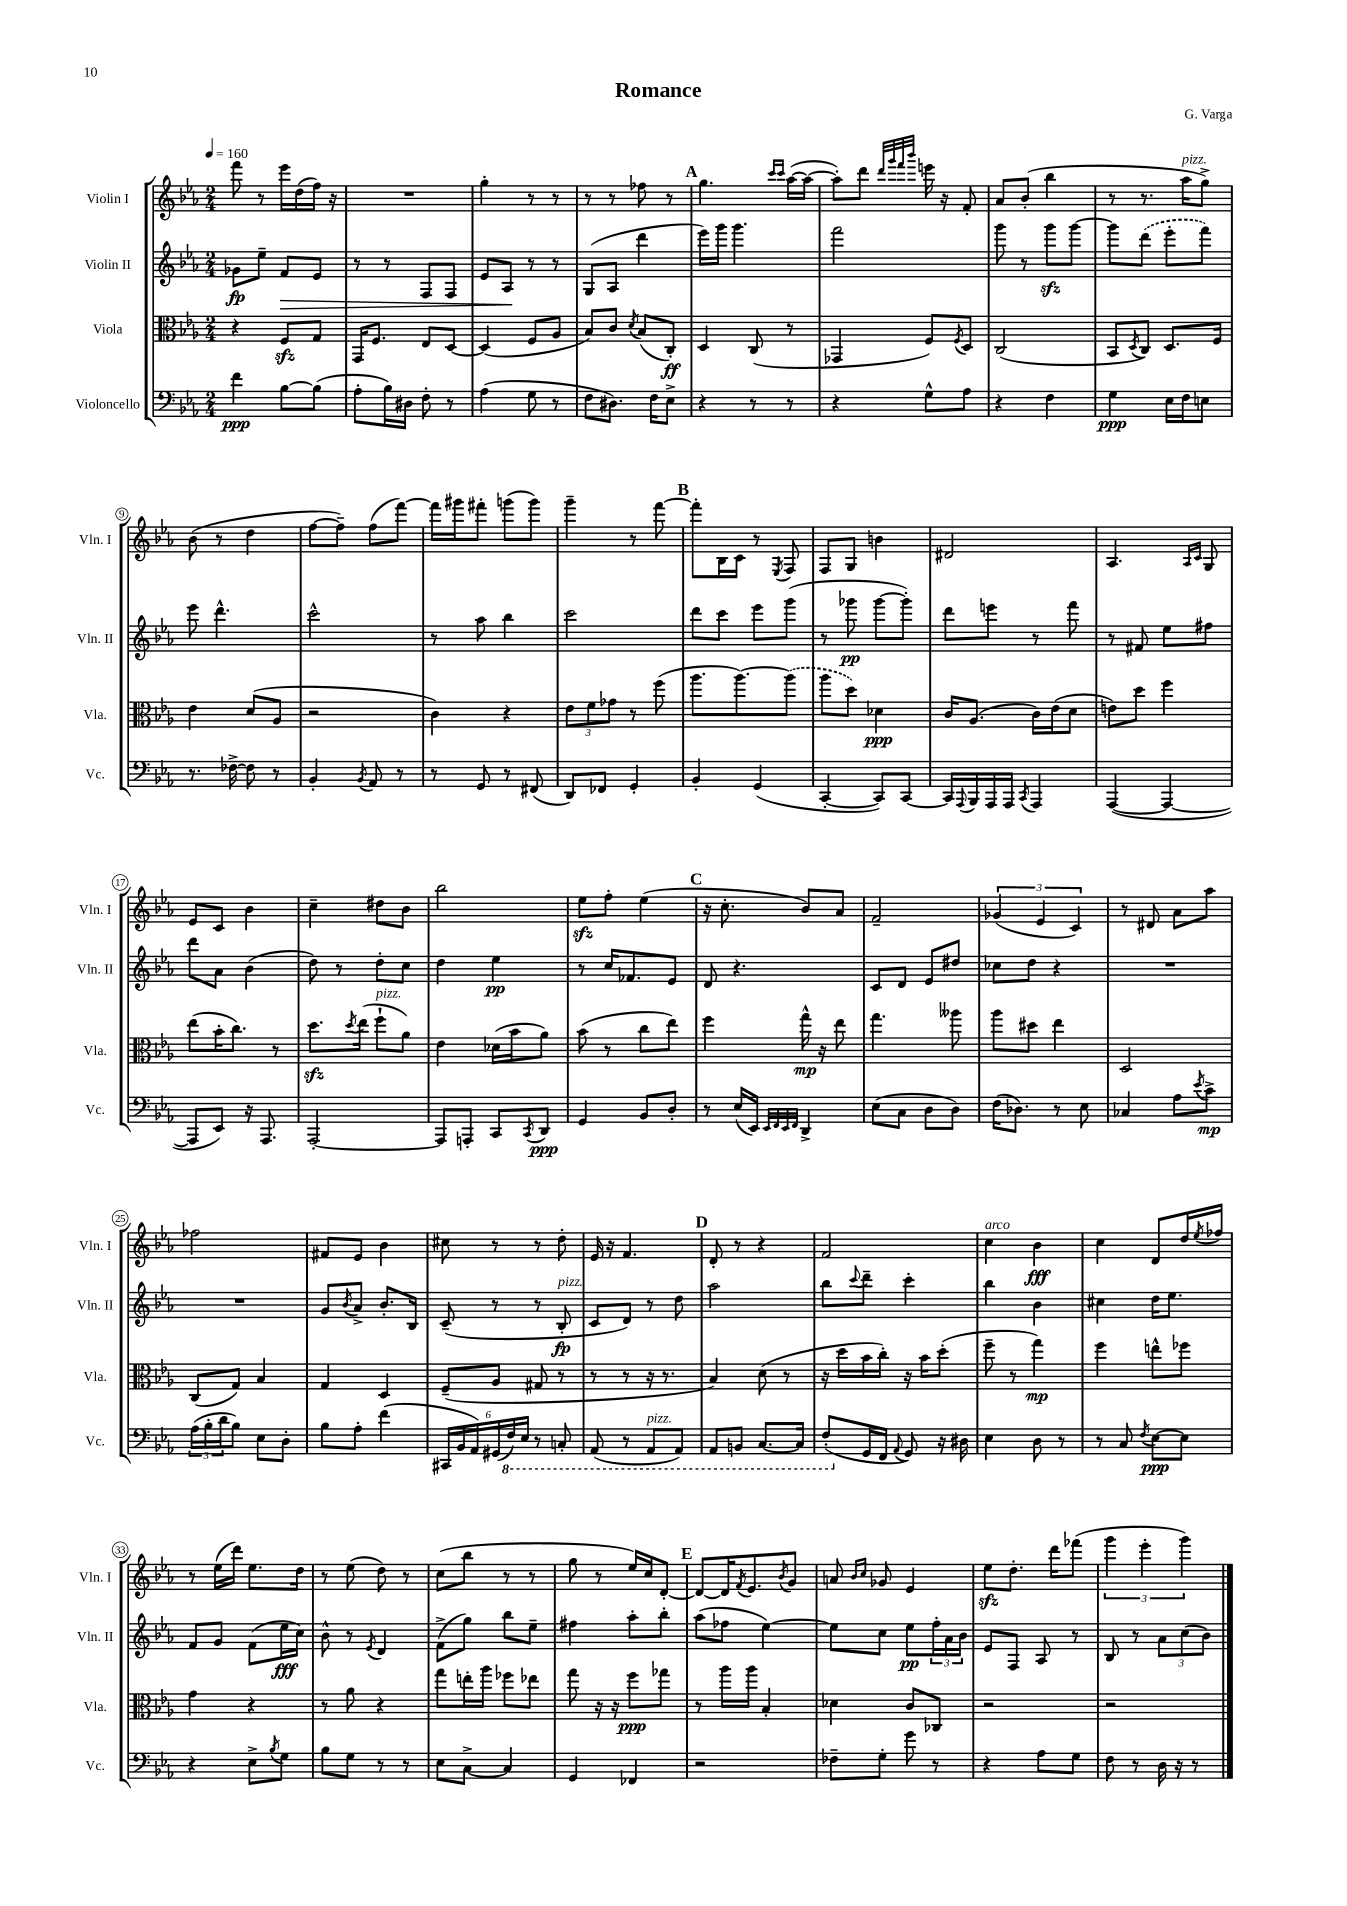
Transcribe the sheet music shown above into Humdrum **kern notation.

**kern	**dynam	**kern	**dynam	**kern	**dynam	**kern	**dynam
*part4	*part4	*part3	*part3	*part2	*part2	*part1	*part1
*staff4	*staff4	*staff3	*staff3	*staff2	*staff2	*staff1	*staff1
*I"Violoncello	*	*I"Viola	*	*I"Violin II	*	*I"Violin I	*
*I'Vc.	*	*I'Vla.	*	*I'Vln. II	*	*I'Vln. I	*
*clefF4	*	*clefC3	*	*clefG2	*	*clefG2	*
*k[b-e-a-]	*	*k[b-e-a-]	*	*k[b-e-a-]	*	*k[b-e-a-]	*
*M2/4	*	*M2/4	*	*M2/4	*	*M2/4	*
*MM160	*	*MM160	*	*MM160	*	*MM160	*
=1	=1	=1	=1	=1	=1	=1	=1
4f\	ppp	4r	.	8g-X\L	fp	8fff\	.
.	.	.	.	8ee-~\J	.	8r	.
!	!	!	!	!	!LO:HP:b	!	!
[8B-\L	.	8Fzz/L	.	8f/L	>	16eee-\LL	.
.	.	.	.	.	.	(16dd\	.
(8B-\J]	.	8G/J	.	8e-/J	.	16ff\JJ)	.
.	.	.	.	.	.	16r	.
=2	=2	=2	=2	=2	=2	=2	=2
8A-'\L	.	16GG/KL	.	8r	.	2r	.
.	.	8.F/J	.	.	.	.	.
16B-\L)	.	.	.	8r	.	.	.
16D#X\JJ	.	.	.	.	.	.	.
8F'\	.	8E-/L	.	8F/L	.	.	.
8r	.	[8D/J	.	8F/J	.	.	.
=3	=3	=3	=3	=3	=3	=3	=3
(4A-\	.	(4D/]	.	8e-/L	.	4gg'\	.
.	.	.	.	8A-/J	.	.	.
8G\	.	8F/L	.	8r	]	8r	.
8r	.	8A-/J	.	8r	.	8r	.
=4	=4	=4	=4	=4	=4	=4	=4
8F\L	.	8B-/L)	.	(8G/L	.	8r	.
8.D#X\J)	.	8c/J	.	8A-/J	.	8r	.
.	.	8qd/	.	.	.	.	.
.	.	(8B-/L	.	4ddd\	.	8ff-X\	.
16F\KL	.	.	.	.	.	.	.
8E-^\J	.	8C'/J)	ff	.	.	8r	.
!!LO:REH:place=s1:t=A
=5	=5	=5	=5	=5	=5	=5	=5
4r	.	4D/	.	16eee-\LL)	.	4.gg\	.
.	.	.	.	16ggg\JJ	.	.	.
.	.	.	.	4.ggg\	.	.	.
8r	.	(8C/	.	.	.	.	.
.	.	.	.	.	.	16qqccc/LL	.
.	.	.	.	.	.	16qqccc/JJ	.
8r	.	8r	.	.	.	([16aa-\LL	.
.	.	.	.	.	.	16aa-\JJ_	.
=6	=6	=6	=6	=6	=6	=6	=6
4r	.	4GG-X/	.	2fff\	.	8aa-'\L])	.
.	.	.	.	.	.	8ddd\J	.
.	.	.	.	.	.	32qqddd/LLL	.
.	.	.	.	.	.	32qqggg/	.
.	.	.	.	.	.	32qqfff/	.
.	.	.	.	.	.	32qqbbb-/JJJ	.
8G^^\L	.	8F/L)	.	.	.	16eeen\	.
.	.	.	.	.	.	16r	.
.	.	8qF/	.	.	.	.	.
8A-\J	.	8D/J	.	.	.	8f'/	.
=7	=7	=7	=7	=7	=7	=7	=7
4r	.	(2C/	.	8ggg\	.	8a-/L	.
.	.	.	.	8r	.	(8b-'/J	.
4F\	.	.	.	8gggzz\L	.	4bb-\	.
.	.	.	.	[8ggg\J	.	.	.
=8	=8	=8	=8	=8	=8	=8	=8
4G\	ppp	8BB-/L	.	8ggg\L]	.	8r	.
.	.	8qD/	.	.	.	.	.
.	.	8C/J)	.	(8ddd\J	.	8.r	.
16E-\LL	.	8.D/L	.	8eee-'\L	.	.	.
!	!	!	!	!	!	!LO:TX:a:i:t=pizz.	!
16F\J	.	.	.	.	.	16aa-\KL	.
8En\J	.	.	.	8fff\J)	.	8gg^\J)	.
.	.	16F/Jk	.	.	.	.	.
!!LO:LB:g=z
=9	=9	=9	=9	=9	=9	=9	=9
8.r	.	4e-\	.	8eee-\	.	(8b-\	.
.	.	.	.	4.ddd^^\	.	8r	.
[16F-X^\	.	.	.	.	.	.	.
8F-\]	.	(8d/L	.	.	.	4dd\	.
8r	.	8A-/J	.	.	.	.	.
=10	=10	=10	=10	=10	=10	=10	=10
4BB-'/	.	2r	.	2ccc^^\	.	[8ff\L	.
.	.	.	.	.	.	8ff~\J])	.
8qBB-/	.	.	.	.	.	.	.
8AA-/	.	.	.	.	.	(8ff\L	.
8r	.	.	.	.	.	[8fff\J)	.
=11	=11	=11	=11	=11	=11	=11	=11
8r	.	4c\)	.	8r	.	16fff\LL]	.
.	.	.	.	.	.	16ggg#X\J	.
8GG/	.	.	.	8aa-\	.	8fff#X'\J	.
8r	.	4r	.	4bb-\	.	(8gggn\L	.
(8FF#X/	.	.	.	.	.	8ggg\J)	.
=12	=12	=12	=12	=12	=12	=12	=12
8DD/L)	.	12e-\L	.	2ccc\	.	4ggg~\	.
.	.	12f\	.	.	.	.	.
8FF-X/J	.	.	.	.	.	.	.
.	.	12g-X\J	.	.	.	.	.
4GG'/	.	8r	.	.	.	8r	.
.	.	(8ff\	.	.	.	[8fff\	.
!!LO:REH:place=s1:t=B
=13	=13	=13	=13	=13	=13	=13	=13
4BB-'/	.	8.aa-\L	.	8ddd\L	.	8fff'\L]	.
.	.	.	.	8ccc\J	.	16B-\L	.
.	.	[8.aa-\)	.	.	.	16c\JJ	.
(4GG/	.	.	.	8eee-\L	.	8r	.
.	.	.	.	.	.	8qE-/	.
.	.	(8aa-\J]	.	(8ggg\J	.	8F/	.
=14	=14	=14	=14	=14	=14	=14	=14
[4CC'/	.	8aa-\L	.	8r	.	8F/L	.
.	.	8dd\J)	.	8ggg-X\	pp	8G/J	.
8CC/L])	.	4d-X\	ppp	[8ggg-\L	.	4bn\	.
[8CC/J	.	.	.	8ggg-'\J])	.	.	.
=15	=15	=15	=15	=15	=15	=15	=15
16CC/LL]	.	16c/KL	.	8ddd\L	.	2d#X/	.
8qqAAA-/	.	.	.	.	.	.	.
16BBB-/	.	(8.A-/J	.	.	.	.	.
16AAA-/	.	.	.	8eeen\J	.	.	.
16AAA-/JJ	.	.	.	.	.	.	.
8qCC/	.	.	.	.	.	.	.
4AAA-/	.	16c\LL)	.	8r	.	.	.
.	.	(16e-\J	.	.	.	.	.
.	.	8d\J	.	8fff\	.	.	.
=16	=16	=16	=16	=16	=16	=16	=16
([4AAA-/	.	8en\L)	.	8r	.	4.A-/	.
.	.	8dd\J	.	8f#X/	.	.	.
4AAA-/_	.	4ff\	.	8ee-\L	.	.	.
.	.	.	.	.	.	16qqA-/LL	.
.	.	.	.	.	.	16qqc/JJ	.
.	.	.	.	8ff#X\J	.	8G/	.
!!LO:LB:g=z
=17	=17	=17	=17	=17	=17	=17	=17
8AAA-/L]	.	(8ee-\L	.	8ddd\L	.	8e-/L	.
8EE-/J)	.	16b-'\K	.	8a-\J	.	8c/J	.
.	.	8.cc\J)	.	.	.	.	.
16r	.	.	.	(4b-\	.	4b-\	.
8.AAA-/	.	.	.	.	.	.	.
.	.	8r	.	.	.	.	.
=18	=18	=18	=18	=18	=18	=18	=18
[2AAA-'/	.	8.ddzz\L	.	8dd\)	.	4cc~\	.
.	.	.	.	8r	.	.	.
.	.	8qdd/	.	.	.	.	.
.	.	(16ee-\Jk	.	.	.	.	.
!	!	!LO:TX:a:i:t=pizz.	!	!	!	!	!
.	.	8ff`\L	.	8dd'\L	.	8dd#X\L	.
.	.	8a-\J)	.	8cc\J	.	8b-\J	.
=19	=19	=19	=19	=19	=19	=19	=19
8AAA-/L]	.	4e-\	.	4dd\	.	2bb-\	.
8AAAn'/J	.	.	.	.	.	.	.
8CC/L	.	(16d-X\LL	.	4ee-\	pp	.	.
.	.	16b-\J	.	.	.	.	.
8qCC/	.	.	.	.	.	.	.
8DD/J	ppp	8a-\J)	.	.	.	.	.
=20	=20	=20	=20	=20	=20	=20	=20
4GG/	.	(8b-\	.	8r	.	8ee-zz\L	.
.	.	8r	.	16cc/KL	.	8ff'\J	.
.	.	.	.	8.f-X/	.	.	.
8BB-/L	.	8cc\L	.	.	.	(4ee-\	.
8D'/J	.	8ee-\J)	.	8e-/J	.	.	.
!!LO:REH:place=s1:t=C
=21	=21	=21	=21	=21	=21	=21	=21
8r	.	4ff\	.	8d/	.	16r	.
.	.	.	.	.	.	8.cc'\	.
(16E-/LL	.	.	.	4.r	.	.	.
16EE-/JJ)	.	.	.	.	.	.	.
32qqEE-/LLL	.	.	.	.	.	.	.
32qqFF/	.	.	.	.	.	.	.
32qqEE-/	.	.	.	.	.	.	.
32qqFF/JJJ	.	.	.	.	.	.	.
4DD^/	.	16gg^^\	mp	.	.	8b-/L)	.
.	.	16r	.	.	.	.	.
.	.	8ee-\	.	.	.	8a-/J	.
=22	=22	=22	=22	=22	=22	=22	=22
(8E-\L	.	4.gg\	.	8c/L	.	2f~/	.
8C\J	.	.	.	8d/J	.	.	.
8D\L	.	.	.	8e-/L	.	.	.
8D\J)	.	8aa--X\	.	8dd#X/J	.	.	.
=23	=23	=23	=23	=23	=23	=23	=23
(16F\KL	.	8aa-\L	.	8cc-X\L	.	(6g-X/	.
8.D-X\J)	.	.	.	.	.	.	.
.	.	8dd#X\J	.	8dd\J	.	.	.
.	.	.	.	.	.	6e-/	.
8r	.	4ee-\	.	4r	.	.	.
.	.	.	.	.	.	6c/)	.
8E-\	.	.	.	.	.	.	.
=24	=24	=24	=24	=24	=24	=24	=24
4C-X/	.	2D/	.	2r	.	8r	.
.	.	.	.	.	.	8d#X/	.
8A-\L	.	.	.	.	.	8a-\L	.
8qe-/	.	.	.	.	.	.	.
8c^\J	mp	.	.	.	.	8aa-\J	.
!!LO:LB:g=z
=25	=25	=25	=25	=25	=25	=25	=25
(24A-\LL	.	(8C/L	.	2r	.	2ff-X\	.
24B-'\	.	.	.	.	.	.	.
24d\J	.	.	.	.	.	.	.
8B-\J)	.	8G/J)	.	.	.	.	.
8E-\L	.	4B-/	.	.	.	.	.
8D'\J	.	.	.	.	.	.	.
=26	=26	=26	=26	=26	=26	=26	=26
8B-\L	.	4G/	.	8g/L	.	8f#X/L	.
.	.	.	.	8qb-/	.	.	.
8A-'\J	.	.	.	8a-^/J	.	8e-/J	.
(4f\	.	4D/	.	8.b-'/L	.	4b-\	.
.	.	.	.	16B-/Jk	.	.	.
=27	=27	=27	=27	=27	=27	=27	=27
24CC#X/LL	.	(8F~/L	.	(8c~/	.	8cc#X\	.
24BB-/	.	.	.	.	.	.	.
24AA-/)	.	.	.	.	.	.	.
(24GG#X/	.	8A-/J	.	8r	.	8r	.
*8ba	*	*	*	*	*	*	*
24FF/)	.	.	.	.	.	.	.
24EE-/JJ	.	.	.	.	.	.	.
8r	.	8G#X/	.	8r	.	8r	.
!	!	!	!	!LO:TX:a:i:t=pizz.	!	!	!
8CCn'/	.	8r	.	8B-'/	fp	8dd'\	.
=28	=28	=28	=28	=28	=28	=28	=28
(8AAA-/	.	8r	.	8c/L	.	16e-/	.
.	.	.	.	.	.	16r	.
8r	.	8r	.	8d/J)	.	4.f/	.
!LO:TX:a:i:t=pizz.	!	!	!	!	!	!	!
8AAA-/L	.	16r	.	8r	.	.	.
.	.	8.r	.	.	.	.	.
8AAA-/J)	.	.	.	8dd\	.	.	.
!!LO:REH:place=s1:t=D
=29	=29	=29	=29	=29	=29	=29	=29
8AAA-/L	.	4B-/)	.	2aa-\	.	8d'/	.
8BBBn/J	.	.	.	.	.	8r	.
[8.CC/L	.	(8d\	.	.	.	4r	.
.	.	8r	.	.	.	.	.
16CC/Jk]	.	.	.	.	.	.	.
=30	=30	=30	=30	=30	=30	=30	=30
(8FF'/L	.	16r	.	8bb-\L	.	2f/	.
.	.	16dd\LL	.	.	.	.	.
.	.	.	.	8qqccc/	.	.	.
*X8ba	*	*	*	*	*	*	*
16GG/L	.	16b-\	.	8ddd~\J	.	.	.
16FF/JJ	.	16cc'\JJ)	.	.	.	.	.
8qqAA-/	.	.	.	.	.	.	.
8GG/)	.	16r	.	4ccc'\	.	.	.
.	.	16b-\KL	.	.	.	.	.
16r	.	(8dd'\J	.	.	.	.	.
16D#X\	.	.	.	.	.	.	.
=31	=31	=31	=31	=31	=31	=31	=31
!	!	!	!	!	!	!LO:TX:a:i:t=arco	!
4E-\	.	8ff~\	.	4bb-\	.	4cc\	.
.	.	8r	.	.	.	.	.
8D\	.	4gg\)	mp	4b-\	.	4b-\	fff
8r	.	.	.	.	.	.	.
=32	=32	=32	=32	=32	=32	=32	=32
8r	.	4ff\	.	4cc#X\	.	4cc\	.
8C/	.	.	.	.	.	.	.
8qF/	.	.	.	.	.	.	.
[8E-\L	ppp	8een^^\L	.	16dd\KL	.	8d/L	.
.	.	.	.	8.ee-\J	.	.	.
8E-\J]	.	8ff-X\J	.	.	.	16dd/L	.
.	.	.	.	.	.	8qee-/	.
.	.	.	.	.	.	16ff-X/JJ	.
!!LO:LB:g=z
=33	=33	=33	=33	=33	=33	=33	=33
4r	.	4g\	.	8f/L	.	8r	.
.	.	.	.	8g/J	.	(16ee-\LL	.
.	.	.	.	.	.	16ddd\JJ)	.
8E-^\L	.	4r	.	(8f\L	.	8.ee-\L	.
8qB-/	.	.	.	.	.	.	.
8G\J	.	.	.	16ee-\L	fff	.	.
.	.	.	.	16cc\JJ)	.	16dd\Jk	.
=34	=34	=34	=34	=34	=34	=34	=34
8B-\L	.	8r	.	8b-^^\	.	8r	.
8G\J	.	8a-\	.	8r	.	(8ee-\	.
.	.	.	.	8qe-/	.	.	.
8r	.	4r	.	4d/	.	8dd\)	.
8r	.	.	.	.	.	8r	.
=35	=35	=35	=35	=35	=35	=35	=35
8E-\L	.	8gg\L	.	(8f^\L	.	(8cc\L	.
[8C^\J	.	16een'\L	.	8gg\J)	.	8bb-\J	.
.	.	16aa-\JJ	.	.	.	.	.
4C/]	.	8ff-X\L	.	8bb-\L	.	8r	.
.	.	8ee-X\J	.	8ee-~\J	.	8r	.
=36	=36	=36	=36	=36	=36	=36	=36
4GG/	.	8gg\	.	4ff#X\	.	8gg\	.
.	.	16r	.	.	.	8r	.
.	.	16r	.	.	.	.	.
4FF-X/	.	8ff\L	ppp	8aa-'\L	.	16ee-/LL)	.
.	.	.	.	.	.	16cc/J	.
.	.	8gg-X\J	.	8bb-'\J	.	[8d'/J	.
!!LO:REH:place=s1:t=E
=37	=37	=37	=37	=37	=37	=37	=37
2r	.	8r	.	(8aa-\L	.	8d/L_	.
.	.	16aa-\LL	.	8ff-X\J	.	16d/K]	.
.	.	.	.	.	.	8qf/	.
.	.	16aa-\JJ	.	.	.	8.e-/	.
.	.	4B-'/	.	[4ee-\)	.	.	.
.	.	.	.	.	.	8qb-/	.
.	.	.	.	.	.	8g/J	.
=38	=38	=38	=38	=38	=38	=38	=38
8F-X~\L	.	4d-X\	.	8ee-\L]	.	8an/	.
.	.	.	.	.	.	16qqb-/LL	.
.	.	.	.	.	.	16qqcc/JJ	.
8G'\J	.	.	.	8cc\J	.	8g-X/	.
8g\	.	8c/L	.	8ee-\L	pp	4e-/	.
8r	.	8C-X/J	.	24ff'\L	.	.	.
.	.	.	.	24a-\	.	.	.
.	.	.	.	24b-\JJ	.	.	.
=39	=39	=39	=39	=39	=39	=39	=39
4r	.	2r	.	8e-/L	.	8ee-zz\L	.
.	.	.	.	8F/J	.	8.dd'\J	.
8A-\L	.	.	.	8A-/	.	.	.
.	.	.	.	.	.	16ddd\KL	.
8G\J	.	.	.	8r	.	(8fff-X\J	.
=40	=40	=40	=40	=40	=40	=40	=40
8F\	.	2r	.	8B-/	.	6ggg\	.
8r	.	.	.	8r	.	.	.
.	.	.	.	.	.	6eee-'\	.
16D\	.	.	.	12a-\L	.	.	.
16r	.	.	.	.	.	.	.
.	.	.	.	(12cc\	.	6ggg\)	.
8r	.	.	.	.	.	.	.
.	.	.	.	12b-\J)	.	.	.
==	==	==	==	==	==	==	==
*-	*-	*-	*-	*-	*-	*-	*-
